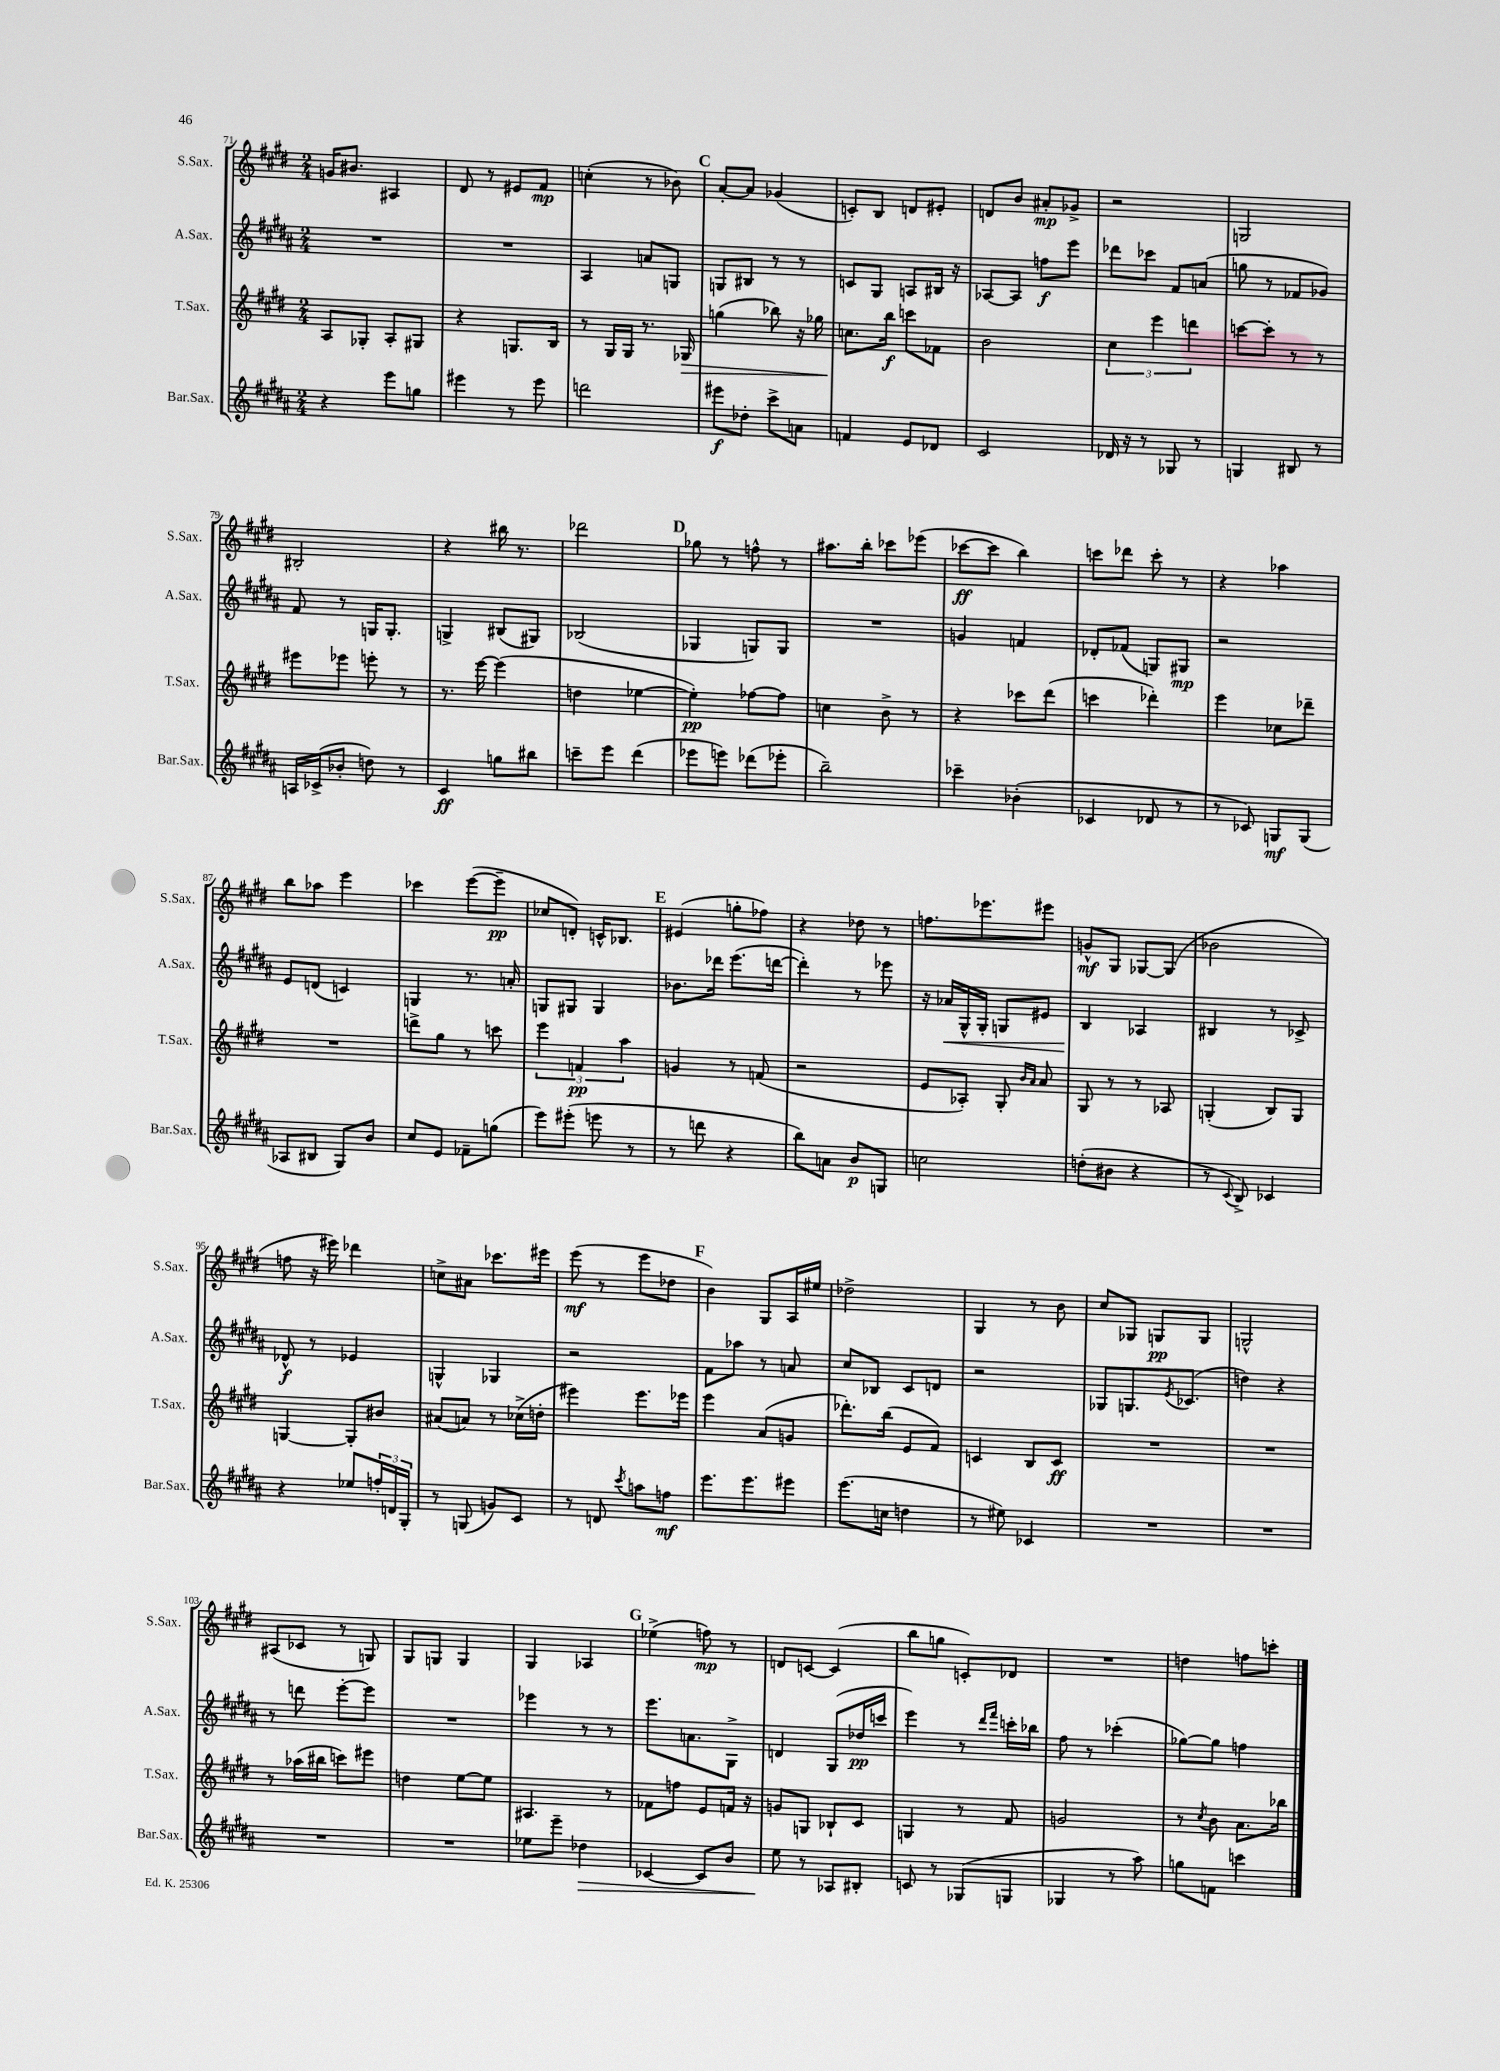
<<
\new StaffGroup <<
\new Staff = "s0" \with { instrumentName = "S.Sax." shortInstrumentName = "S.Sax." } {
    \clef treble \key e \major \numericTimeSignature \time 2/4
    g'16 bis'8. ais4 |
    dis'8 r8 eis'8 fis'8\mp |
    c''4-.( r8 bes'8) |
    \mark \markup { \bold "C" } a'8~-. a'8 ges'4( |
    c'8-.) b8 d'8 eis'8-. |
    d'8 b'8 ais'8-.\mp ges'8-> |
    r2 |
    g2 |
    bis2-. |
    r4 bis''16 r8. |
    des'''2 |
    \mark \markup { \bold "D" } ges''8 r8 f''8-^ r8 |
    ais''8. b''16-. ces'''8 ees'''8( |
    ces'''8~\ff ces'''8 b''4) |
    c'''8 des'''8 c'''8-. r8 |
    r4 aes''4 |
    b''8 aes''8 e'''4 |
    ces'''4 e'''8~( e'''8--\pp |
    ces''8 d'8-.) c'16-^ bes8. |
    \mark \markup { \bold "E" } eis'4( g''8-. fes''8) |
    r4 des''8 r8 |
    f''8. ees'''8. eis'''8 |
    g'8-^\mf gis8 ges8~ ges8( |
    bes'2 |
    f''8 r16 eis'''16) des'''4 |
    c''8-> ais'8 ces'''8. eis'''16 |
    e'''8\mf( r8 e'''8 des''8 |
    \mark \markup { \bold "F" } b'4) gis8 a16 eis''16 |
    des''2-> |
    gis4 r8 b'8 |
    cis''8 ges8 g8\pp g8 |
    g2-^ |
    ais8( ces'8 r8 g8) |
    gis8 g8 g4 |
    gis4 aes4 |
    \mark \markup { \bold "G" } ees''4->( f''8\mp) r8 |
    d'8 c'8~ c'4( |
    b''8 g''8 c'8-.) des'8 |
    R2 |
    d''4 f''8 c'''8-. \bar "|." |
}
\new Staff = "s1" \with { instrumentName = "A.Sax." shortInstrumentName = "A.Sax." } {
    \clef treble \key b \major \numericTimeSignature \time 2/4
    R2 |
    R2 |
    ais4 a'8 g8 |
    \mark \markup { \bold "C" } g8 bis8 r8 r8 |
    c'8 gis8 a8 bis16 r16 |
    aes8~ aes8 f''8\f e'''8 |
    des'''8 ces'''8 fis'8 a'8( |
    g''8 r8 fes'8 ges'8) |
    fis'8 r8 g16 g8.-. |
    g4-> bis8( gis8) |
    bes2( |
    \mark \markup { \bold "D" } ges4 g8) g8 |
    R2 |
    g'4 f'4 |
    des'8-. fes'8( g8) gis8\mp |
    r2 |
    e'8 d'8( c'4) |
    g4 r8. a'16-. |
    g8 gis8 gis4 |
    \mark \markup { \bold "E" } bes'8. des'''16 e'''8.( d'''16~ |
    d'''4-.) r8 ees'''8 |
    r16 aes'16\< gis16-^ gis16-. g8 eis'8 |
    b4\! aes4 |
    bis4 r8 ces'8-> |
    des'8-^\f r8 ees'4 |
    g4-^ ges4 |
    r2 |
    \mark \markup { \bold "F" } fis'8 aes''8 r8 a'8 |
    cis''8 bes8 cis'8 d'8 |
    r2 |
    ges8 g8. \acciaccatura { e'8 } ces'8.( |
    d''4) r4 |
    r8 d'''8 e'''8~-. e'''8 |
    R2 |
    ees'''4 r8 r8 |
    \mark \markup { \bold "G" } e'''8. a'8. gis8-> |
    d'4 gis8( des''16\pp c'''16 |
    e'''4) r8 \grace { dis'''16 fis'''16 } c'''16-. bes''16 |
    fis''8 r8 ces'''4-.( |
    ges''8~) ges''8 f''4 \bar "|." |
}
\new Staff = "s2" \with { instrumentName = "T.Sax." shortInstrumentName = "T.Sax." } {
    \clef treble \key e \major \numericTimeSignature \time 2/4
    a8 ges8-. a8-. gis8 |
    r4 g8. b16 |
    r8 gis16 gis16 r8. ges16\> |
    \mark \markup { \bold "C" } g''4( bes''8) r16 ges''16 |
    c''8.\! b''16\f c'''8 fes'8 |
    b'2 |
    \tuplet 3/2 { cis''4 e'''4 d'''4 } |
    c'''8~ c'''8-. r8 r8 |
    eis'''8 ees'''8 e'''8-. r8 |
    r8. e'''16~ e'''4( |
    d''4 ees''4~ |
    \mark \markup { \bold "D" } ees''4-.\pp) fes''8~ fes''8 |
    c''4 b'8-> r8 |
    r4 ces'''8 dis'''8( |
    c'''4 des'''4-.) |
    e'''4 ces''8 des'''8-- |
    R2 |
    d'''8-> gis''8 r8 c'''8 |
    \tuplet 3/2 { e'''4 f'4\pp a''4 } |
    \mark \markup { \bold "E" } g'4 r8 f'8( |
    r2 |
    e'8 aes8-.) gis8-. \grace { b'16 a'16 } a'8 |
    gis8 r8 r8 aes8 |
    g4-.( b8) g8 |
    g4~ g8-. bis'8 |
    ais'8( a'8) r8 ces''16->( d''16-. |
    eis'''4) eis'''8. ees'''16 |
    \mark \markup { \bold "F" } e'''4 a'8( g'8 |
    des'''8.-.) b''16( e'8 fis'8) |
    c'4 b8 c'8\ff |
    R2 |
    R2 |
    r8 aes''16( bis''16 c'''8) eis'''8 |
    d''4 e''8~ e''8 |
    ais4. r8 |
    \mark \markup { \bold "G" } fes'8 f''8 e'8 f'16 r16 |
    g'8 g8 bes8-! cis'8 |
    g4 r8 fis'8 |
    g'2 |
    r8 \acciaccatura { cis''8 } b'8 a'8. bes''16 \bar "|." |
}
\new Staff = "s3" \with { instrumentName = "Bar.Sax." shortInstrumentName = "Bar.Sax." } {
    \clef treble \key b \major \numericTimeSignature \time 2/4
    r4 e'''8 g''8 |
    eis'''4 r8 eis'''8 |
    d'''2 |
    \mark \markup { \bold "C" } eis'''8\f des''8-. cis'''8-> a'8 |
    f'4 e'8 des'8 |
    cis'2 |
    des'16 r16 r8 ges8 r8 |
    g4 bis8 r8 |
    a16 ces'16->( bes'8-. d''8) r8 |
    cis'4\ff g''8 bis''8 |
    c'''8-- e'''8 dis'''4( |
    \mark \markup { \bold "D" } ees'''8 e'''8) des'''8( ees'''8-. |
    b''2--) |
    ces'''4-- bes'4-.( |
    ces'4 des'8 r8 |
    r8 ces'8) g8\mf g8( |
    aes8 bis8 gis8) b'8 |
    cis''8 e'8 fes'8-- g''8( |
    e'''8) eis'''8-.( e'''8 r8 |
    \mark \markup { \bold "E" } r8 d'''8 r4 |
    b''8) a'8 b'8\p g8 |
    c''2 |
    d''8-.( bis'8 r4 |
    r8 \appoggiatura { cis'8 } b8->) ces'4 |
    r4 ees''8 \tuplet 3/2 { f''16-. d'16 gis16-. } |
    r8 g8( g'8) cis'8 |
    r8 d'8 \acciaccatura { cis'''8 } a''8 f''8\mf |
    \mark \markup { \bold "F" } e'''8. e'''8. eis'''8 |
    e'''8.( c''16 d''4 |
    r8 eis''8) ces'4 |
    R2 |
    R2 |
    R2 |
    R2 |
    ees''8 e'''8-- des''4\> |
    \mark \markup { \bold "G" } ces'4~ ces'8 b'8 |
    e''8\! r8 aes8 bis8-. |
    c'8 r8 ges8( g8 |
    ges4 r8 ais''8) |
    g''8 f'8 c'''4 \bar "|." |
}
>>
>>
\layout { \context { \Score currentBarNumber = #71 } }
